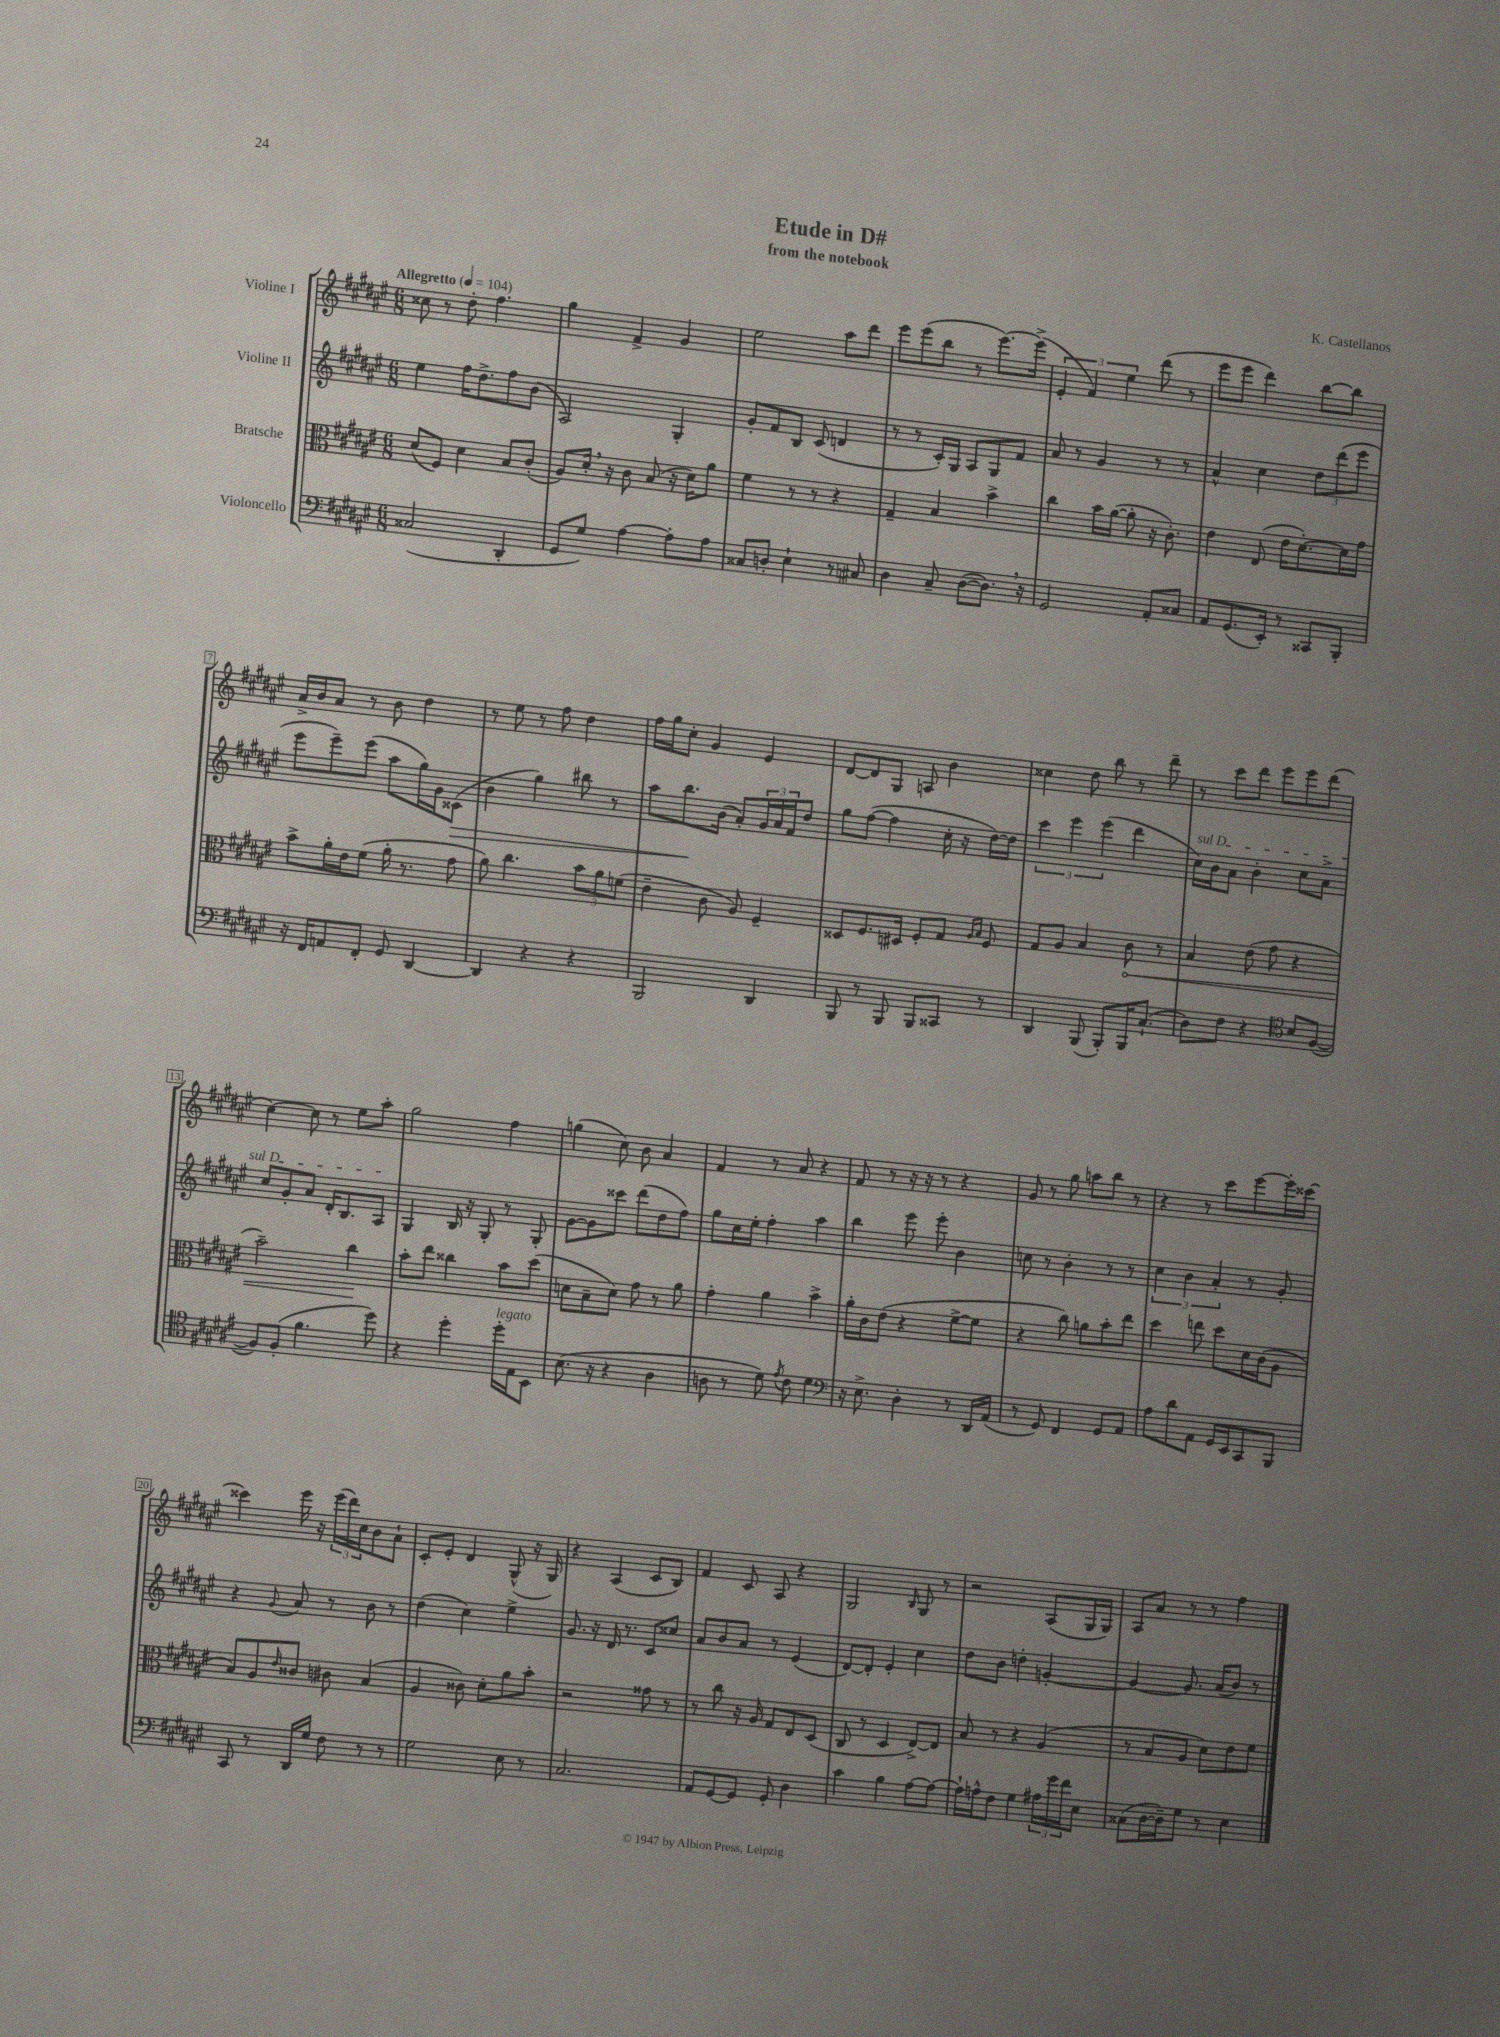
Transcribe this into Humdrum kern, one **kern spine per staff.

**kern	**kern	**kern	**kern
*staff4	*staff3	*staff2	*staff1
*clefF4	*clefC3	*clefG2	*clefG2
*k[f#c#g#d#a#e#]	*k[f#c#g#d#a#e#]	*k[f#c#g#d#a#e#]	*k[f#c#g#d#a#e#]
*M6/8	*M6/8	*M6/8	*M6/8
*MM104	*MM104	*MM104	*MM104
(2C##	(8d#	4ee#	8cc##
.	8F#)	.	8r
.	4d#	16ff#	8dd#'
.	.	8.dd#^	.
.	.	.	4.ff#
4DD#'	8B	8ff#	.
.	(8c#'	(8b	.
=	=	=	=
8GG#	8A#)	2A#)	4gg#
8G#)	16d#'	.	.
.	16r	.	.
[4A#	8c#	.	4f#^
.	(8B	.	.
8A#']	16r	4G#'	4g#
.	16d#)	.	.
8A#	8a#	.	.
=	=	=	=
8C##	4f#	8g#'	2ee#
8D'	.	8f#	.
4E#`	8r	8B	.
.	8r	(8c#	.
8r	4r	4d	8aa#
8C#	.	.	8ddd#
=	=	=	=
4D#	4G#~	8r	8eee#
.	.	8r	(8eee#
8C#~	4B	16c#')	8bb
.	.	16G#	.
([8D#	.	8A#	8r
8.D#])	4b^	8G#	[8.eee#)
.	.	8f#	.
16r	.	.	(16eee#^]
=	=	=	=
2GG#	4cc#	8a#	6e#'
.	.	8r	.
.	.	.	6f#)
.	16b	4g#	.
.	([16a#	.	.
.	.	.	6ee#
.	8a#']	.	.
8AA#'	16r	8r	(8ddd#
.	8.c#')	.	.
8C##	.	8r	8r
=	=	=	=
8AA#	4e#	4a#^^	8eee#
(8.GG#	.	.	8eee#
.	(8E#	4cc#	4ddd#)
16EE#')	.	.	.
8r	16e#	.	.
.	[8.d#')	.	.
8CC##	.	12dd#	[8bb
.	.	(12ddd#	.
8BBB'	16d#]	.	8bb]
.	.	12eee#	.
.	16g#	.	.
=	=	=	=
16r	8b^	8eee#	16a#^
16FF#	.	.	16b
8AA	16a#'	8eee#~)	8a#
.	16e#	.	.
8FF#'	(8f#	(8eee#	8r
8GG#	16a#'	8aa#	8b
.	8.r	.	.
[4DD#	.	16gg#)	4dd#
.	.	16g#	.
.	8g#	(8c##	.
=	=	=	=
4DD#]	8a#)	4b	8r
.	4.cc#	.	8ee#
4r	.	4gg#)	8r
.	.	.	8ff#
4r	12b	8bb#	4dd#
.	12a#	.	.
.	.	8r	.
.	(12f	.	.
=	=	=	=
2BBB	4e#~	8aa#	16ff#
.	.	.	16gg#
.	.	8.bb	8cc#'
.	8c#	.	4g#
.	.	(16b	.
.	8A#)	8a#')	.
4DD#	4F#~	24g#	4e#
.	.	24a#	.
.	.	24f#	.
.	.	8dd#	.
=	=	=	=
8BBB	8D##	8gg#	[8d#
8r	8.F#	([8ff#	8d#]
8BBB	.	4ff#]	8G#
.	16D#	.	.
8BBB	8F#'	.	8A
8CC##	8G#	16cc#'	4b
.	.	16r	.
.	16qqA#	.	.
.	16qqB	.	.
8r	8F#	[16dd#)	.
.	.	16dd#]	.
=	=	=	=
4DD#	8G#	6ccc#	4cc##
.	8A#	.	.
.	.	6eee#	.
(8BBB	4B	.	8dd#
.	.	(6eee#	.
8BBB')	.	.	8bb
16BBB	8c#	4ddd#	8r
(8.C#`	.	.	.
.	8r	.	8ddd#~
=	=	=	=
8D#)	4B	16cc#)	8r
.	.	16b	.
8F#	.	8a#	8ccc#
4r	(8e#	4b'	8ddd#
.	8g#	.	8eee#
*clefC4	*	*	*
8B	4r	8cc#	8eee#
([8F#	.	8a#^	(8ddd#
=	=	=	=
8F#])	2b~)	8cc#	[4cc#)
(8F#'	.	8g#'	.
4.f#	.	8a#	8cc#]
.	.	16d#'	8r
.	.	8.B	.
.	4cc#	.	8ee#
8dd#)	.	8A#	8aa#'
=	=	=	=
4r	8b'	4G#	2gg#
.	8ee#	.	.
4dd#'	4cc##	16B	.
.	.	16r	.
.	.	8G#'	.
16dd#'	8b	8r	4ff#
16E#	.	.	.
8BB	(8dd#	8G#'	.
=	=	=	=
(8.B	8d	[8g#	(4gg
.	8B~	8g#]	.
16r	.	.	.
4r	8d)	8ccc##	8cc#)
.	8g#	(8ddd#	8b
4A#	8r	8dd#	4a#
.	8a#	8ff#)	.
=	=	=	=
8A	4g#'	8gg#	4f#
8r	.	16cc#	.
.	.	16ee#'	.
8d#)	4a#	4ff#'	8r
8qe#	.	.	.
8c#	.	.	8a#
4d#	4b^	4aa#	4r
=	=	=	=
*clefF4	*	*	*
16r	16a#'	4bb	8f#
8.E#^	16c#	.	.
.	(8e#	.	8r
4D#'	4r	8eee#	16r
.	.	.	16r
.	.	8eee#'	8r
8r	[8f#^	4b	4r
16DD#	8f#]	.	.
(16AA#	.	.	.
=	=	=	=
8r	4r	8cc	8g#
8GG#)	.	8r	8r
4FF#	8cc#)	4b'	8gg#
.	8a	.	8aa
8GG#	8b'	8r	8bb
8AA#	8ee#	8r	8r
=	=	=	=
8A#	4dd#	6cc#	4r
8d#	.	.	.
.	.	6b	.
8AA#	8ee	.	8r
.	.	6a#'	.
16GG#	8dd#	.	8ccc#
16EE#	.	.	.
8CC#	16d#	8r	[8eee#
.	(16c#	.	.
8BBB	8A#	8g#'	16eee#']
.	.	.	[16ccc##
=	=	=	=
8CC#	8B)	4r	4ccc##]
8r	8A#	.	.
.	16qqe#	8qqg#	.
16DD#	8c##	8a#	16eee#
16G#	.	.	16r
8F#	8c#	8r	(24eee#
.	.	.	24ddd#)
.	.	.	24cc#
8r	(4B	8b	8b
8r	.	8r	8a#`
=	=	=	=
2G#	4A#	(4dd#	8c#'
.	.	.	8e#'
.	8c##)	4cc#)	4d#
.	8d#'	.	.
8E#	8a#	4ee#^	(8G#^^
8r	8b'	.	16r
.	.	.	16G#)
=	=	=	=
2.C#	2r	8.g#	4r
.	.	16r	.
.	.	16d#	(4A#
.	.	8.r	.
.	8g##	8c#	8c#
.	8r	8cc##	8B)
=	=	=	=
8AA#	8r	8a#	4f#
[8GG#	8cc#	8b	.
8GG#]	16r	8a#	8c#
.	16A#	.	.
8GG#'	8G#	8r	8A#
4D#	8E#	(4e#	4r
.	(8D#	.	.
=	=	=	=
4c#	8C#	[8d#)	2G#
.	8r	8d#']	.
4B	4D#	4e#'	.
.	.	.	16qqB
[8A#	[8E#^)	4cc#	8G#
8A#_	8E#]	.	8r
=	=	=	=
16A#`]	8B	8dd#	2r
16A^^	.	.	.
8F#	8r	8b	.
4G#	4r	4dd'	.
24A#	(4A#	[4g'	(8A#
24g#	.	.	.
24f#	.	.	.
8E#	.	.	16G#
.	.	.	16G#)
=	=	=	=
(8C##	8r	4g_	8A#
[16D#	8B	.	8a#
16D#~])	.	.	.
8G#	8A#	8.g]	8r
8r	8d#)	.	8r
.	.	(16a#	.
4E#	8e#	8b)	4ff#
.	8f#	8r	.
==	==	==	==
*-	*-	*-	*-
